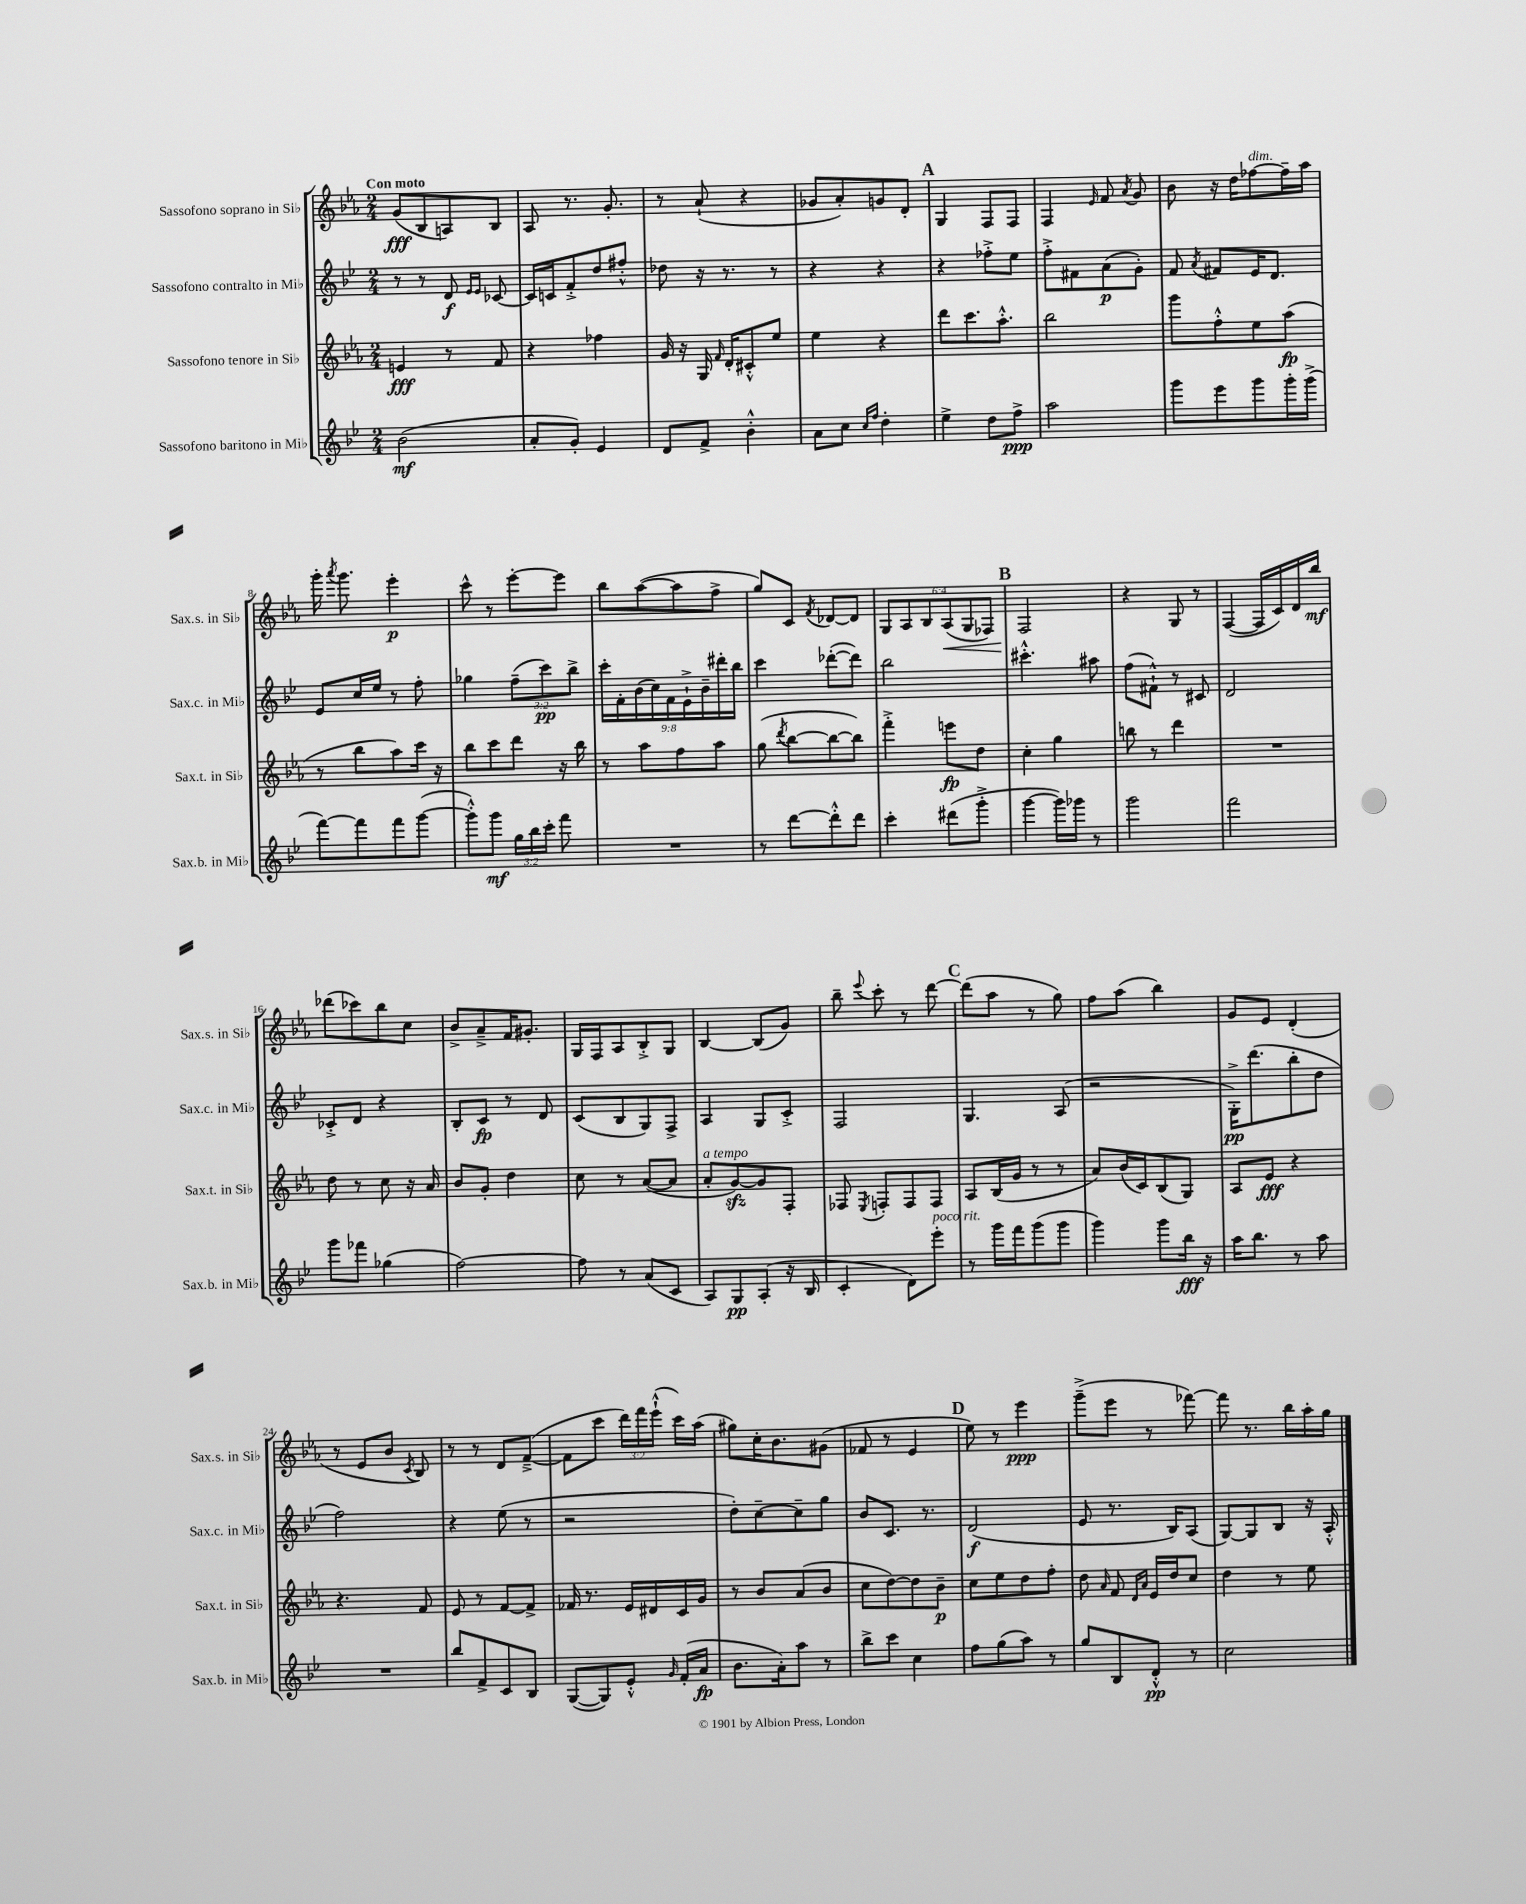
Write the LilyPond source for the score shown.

<<
\new StaffGroup <<
\new Staff = "s0" \with { instrumentName = "Sassofono soprano in Sib" shortInstrumentName = "Sax.s. in Sib" } {
    \clef treble \key ees \major \numericTimeSignature \time 2/4 \override Staff.TupletNumber.text = #tuplet-number::calc-fraction-text \tempo "Con moto"
    \autoBeamOff g'8[\fff( bes8 a8) bes8] |
    aes8 r8. g'8.-. |
    r8 aes'8-!( r4 |
    ges'8[ aes'8-.) g'8 d'8]-. |
    \mark \markup { \bold "A" } g4 f8[ f8] |
    f4 \grace { ees'16 } f'8 \acciaccatura { aes'8 } g'8 |
    bes'8 r16 d''16[ fes''8~^\markup { \italic "dim." } fes''16-- aes''16] |
    g'''16-. \acciaccatura { aes'''8 } g'''8. ees'''4-.\p |
    c'''8-^ r8 ees'''8[~-. ees'''8] |
    bes''8[ aes''8~( aes''8 f''8]-> |
    g''8[) c'8] \acciaccatura { f'8 } des'8[~ des'8] |
    \tuplet 6/4 { g8[ aes8 bes8 aes8\<( g8 fes8]) } |
    \mark \markup { \bold "B" } f2\! |
    r4 g8 r8 |
    f4~( f16[ c'16) d'16 bes''16]\mf |
    des'''8[( ces'''8) bes''8 c''8] |
    bes'8[-> aes'8---> f'16 gis'8.]-. |
    g16[ f16 aes8 bes8-.-> g8] |
    bes4~ bes8[( g'8]) |
    bes''8-- \appoggiatura { ees'''8 } c'''8-. r8 d'''8~ |
    \mark \markup { \bold "C" } d'''8[( aes''8] r8 g''8) |
    f''8[ aes''8]( bes''4) |
    g'8[ ees'8] d'4-.( |
    r8 ees'8[ bes'8] \acciaccatura { c'8 } bes8) |
    r8 r8 d'8[ f'8]~--->( |
    f'8[ c'''8] \tuplet 3/2 { d'''16[) f'''16 ees'''16]-!-^( } c'''16[) aes''16]( |
    gis''8[) c''16-. bes'8. gis'8]( |
    fes'8 r8 ees'4 |
    \mark \markup { \bold "D" } ees''8) r8 ees'''4\ppp |
    g'''8[--->( ees'''8] r8 fes'''8~) |
    fes'''8 r8. bes''16[ aes''16-. g''16] \bar "|." |
}
\new Staff = "s1" \with { instrumentName = "Sassofono contralto in Mib" shortInstrumentName = "Sax.c. in Mib" } {
    \clef treble \key bes \major \numericTimeSignature \time 2/4 \override Staff.TupletNumber.text = #tuplet-number::calc-fraction-text
    \autoBeamOff r8 r8 d'8\f \grace { ees'16[ ees'16] } ces'8~ |
    ces'16[ c'16 f'8-.-> d''8 fis''8]-.-^ |
    des''8 r16 r8. r8 |
    r4 r4 |
    \mark \markup { \bold "A" } r4 fes''8[-.-> ees''8] |
    f''8[-.-> fis'8 a'8\p( g'8]-.) |
    f'8 \acciaccatura { a'8 } fis'8[ ees'16 d'8.] |
    ees'8[ c''16 ees''16] r8 f''8-. |
    ges''4 \tuplet 3/2 { f''8[--( c'''8\pp) bes''8]-> } |
    \tuplet 9/8 { c'''16[-. f'16-. bes'16( c''16) f'16 ees'16-!-> bes'16-- dis'''16-. bes''16] } |
    c'''4 des'''8[~-.( des'''8]) |
    bes''2 |
    \mark \markup { \bold "B" } cis'''4.-.-^ ais''8 |
    f''8[( fis'8]-!-^) r8 cis'8 |
    d'2 |
    ces'8[-.-> d'8] r4 |
    bes8[-. c'8]\fp r8 d'8 |
    c'8[( bes8 g8) f8]-> |
    a4 g8[ c'8]-.-> |
    f2 |
    \mark \markup { \bold "C" } g4. a8( |
    r2 |
    g16[-.->\pp) d'''8.( bes''8-. d''8] |
    f''2) |
    r4 ees''8( r8 |
    r2 |
    d''8[-.) c''8~-- c''8-- g''8] |
    bes'8[ c'8.] r8. |
    \mark \markup { \bold "D" } d'2\f( |
    ees'8 r8. bes16[) a8]( |
    g8[~) g8 bes8] r16 a16-.-^ \bar "|." |
}
\new Staff = "s2" \with { instrumentName = "Sassofono tenore in Sib" shortInstrumentName = "Sax.t. in Sib" } {
    \clef treble \key ees \major \numericTimeSignature \time 2/4
    \autoBeamOff e'4\fff r8 f'8 |
    r4 fes''4 |
    g'16 r16 g16 \grace { f'16 } d'16[-. cis'8-.-^ ees''8] |
    ees''4 r4 |
    \mark \markup { \bold "A" } d'''8[ c'''8. aes''8.]-.-^ |
    bes''2 |
    g'''8[ f''8-.-^ ees''8 aes''8]\fp( |
    r8 bes''8[ aes''8) c'''16] r16 |
    bes''8[ c'''8 d'''8] r16 bes''16 |
    r8 aes''8[ f''8 aes''8] |
    g''8( \acciaccatura { d'''8 } bes''8[~ bes''8~ bes''8]) |
    f'''4-.-> e'''8[\fp d''8] |
    \mark \markup { \bold "B" } c''4-. g''4 |
    b''8 r8 d'''4 |
    R2 |
    d''8 r8 c''8 r16 aes'16 |
    bes'8[ g'8]-. d''4 |
    c''8 r8 aes'8[~( aes'8] |
    aes'8[-.^\markup { \italic "a tempo" } g'8~\sfz) g'8 f8]-. |
    fes8 \acciaccatura { ees8 } f8[-. f8 f8] |
    \mark \markup { \bold "C" } aes8[ bes16( g'16] r8 r8 |
    aes'8[) bes'16( c'16) bes8( g8]) |
    aes8[ ees'8]\fff r4 |
    r4. f'8 |
    ees'8 r8 f'8[~ f'8]-> |
    fes'16 r8. ees'16[ dis'16 c'16 g'16] |
    r8 bes'8[ aes'8( bes'8] |
    c''8[ d''8~) d''8 bes'8]--\p |
    \mark \markup { \bold "D" } c''8[ ees''8 d''8 f''8]-. |
    d''8 \grace { aes'16 } f'8 \grace { d'16[ aes'16] } ees'16[ d''16 c''8] |
    d''4 r8 ees''8 \bar "|." |
}
\new Staff = "s3" \with { instrumentName = "Sassofono baritono in Mib" shortInstrumentName = "Sax.b. in Mib" } {
    \clef treble \key bes \major \numericTimeSignature \time 2/4 \override Staff.TupletNumber.text = #tuplet-number::calc-fraction-text
    \autoBeamOff bes'2\mf( |
    a'8[-. g'8]-.) ees'4 |
    d'8[ f'8]-> bes'4-.-^ |
    a'8[ c''8] \grace { c''16[ f''16] } d''4-. |
    \mark \markup { \bold "A" } ees''4-> d''8[ f''8]->\ppp |
    a''2 |
    g'''8[ ees'''8 g'''8 g'''16-. g'''16]->( |
    f'''8[~) f'''8 f'''8 g'''8]~( |
    g'''8[-.-^) g'''8]\mf \tuplet 3/2 { g''16[ bes''16 c'''16]-. } f'''8 |
    R2 |
    r8 d'''8[~ d'''8-.-^ d'''8] |
    c'''4-. dis'''8[( g'''8]-.-> |
    \mark \markup { \bold "B" } g'''4~ g'''16[) ges'''16] r8 |
    g'''2 |
    f'''2 |
    g'''8[ fes'''8] ges''4( |
    f''2~) |
    f''8 r8 a'8[( c'8] |
    a8[) g8\pp a8]-.( r16 bes16 |
    c'4-. d'8[) ees'''8]-.^\markup { \italic "poco rit." } |
    \mark \markup { \bold "C" } r8 g'''16[ f'''16 g'''8( g'''8] |
    g'''4) g'''8[ bes''16]\fff r16 |
    a''16[ bes''8.] r8 a''8 |
    R2 |
    bes''8[ f'8-> c'8 bes8] |
    g8[~( g8) ees'8]-.-^ \grace { g'16 } f'16[-.( a'16]\fp |
    bes'8.[ a'16-.) a''8] r8 |
    bes''8[-> c'''8] c''4 |
    \mark \markup { \bold "D" } f''8[ g''8( a''8]) r8 |
    g''8[ bes8 d'8]-.-^\pp r8 |
    c''2 \bar "|." |
}
>>
>>
